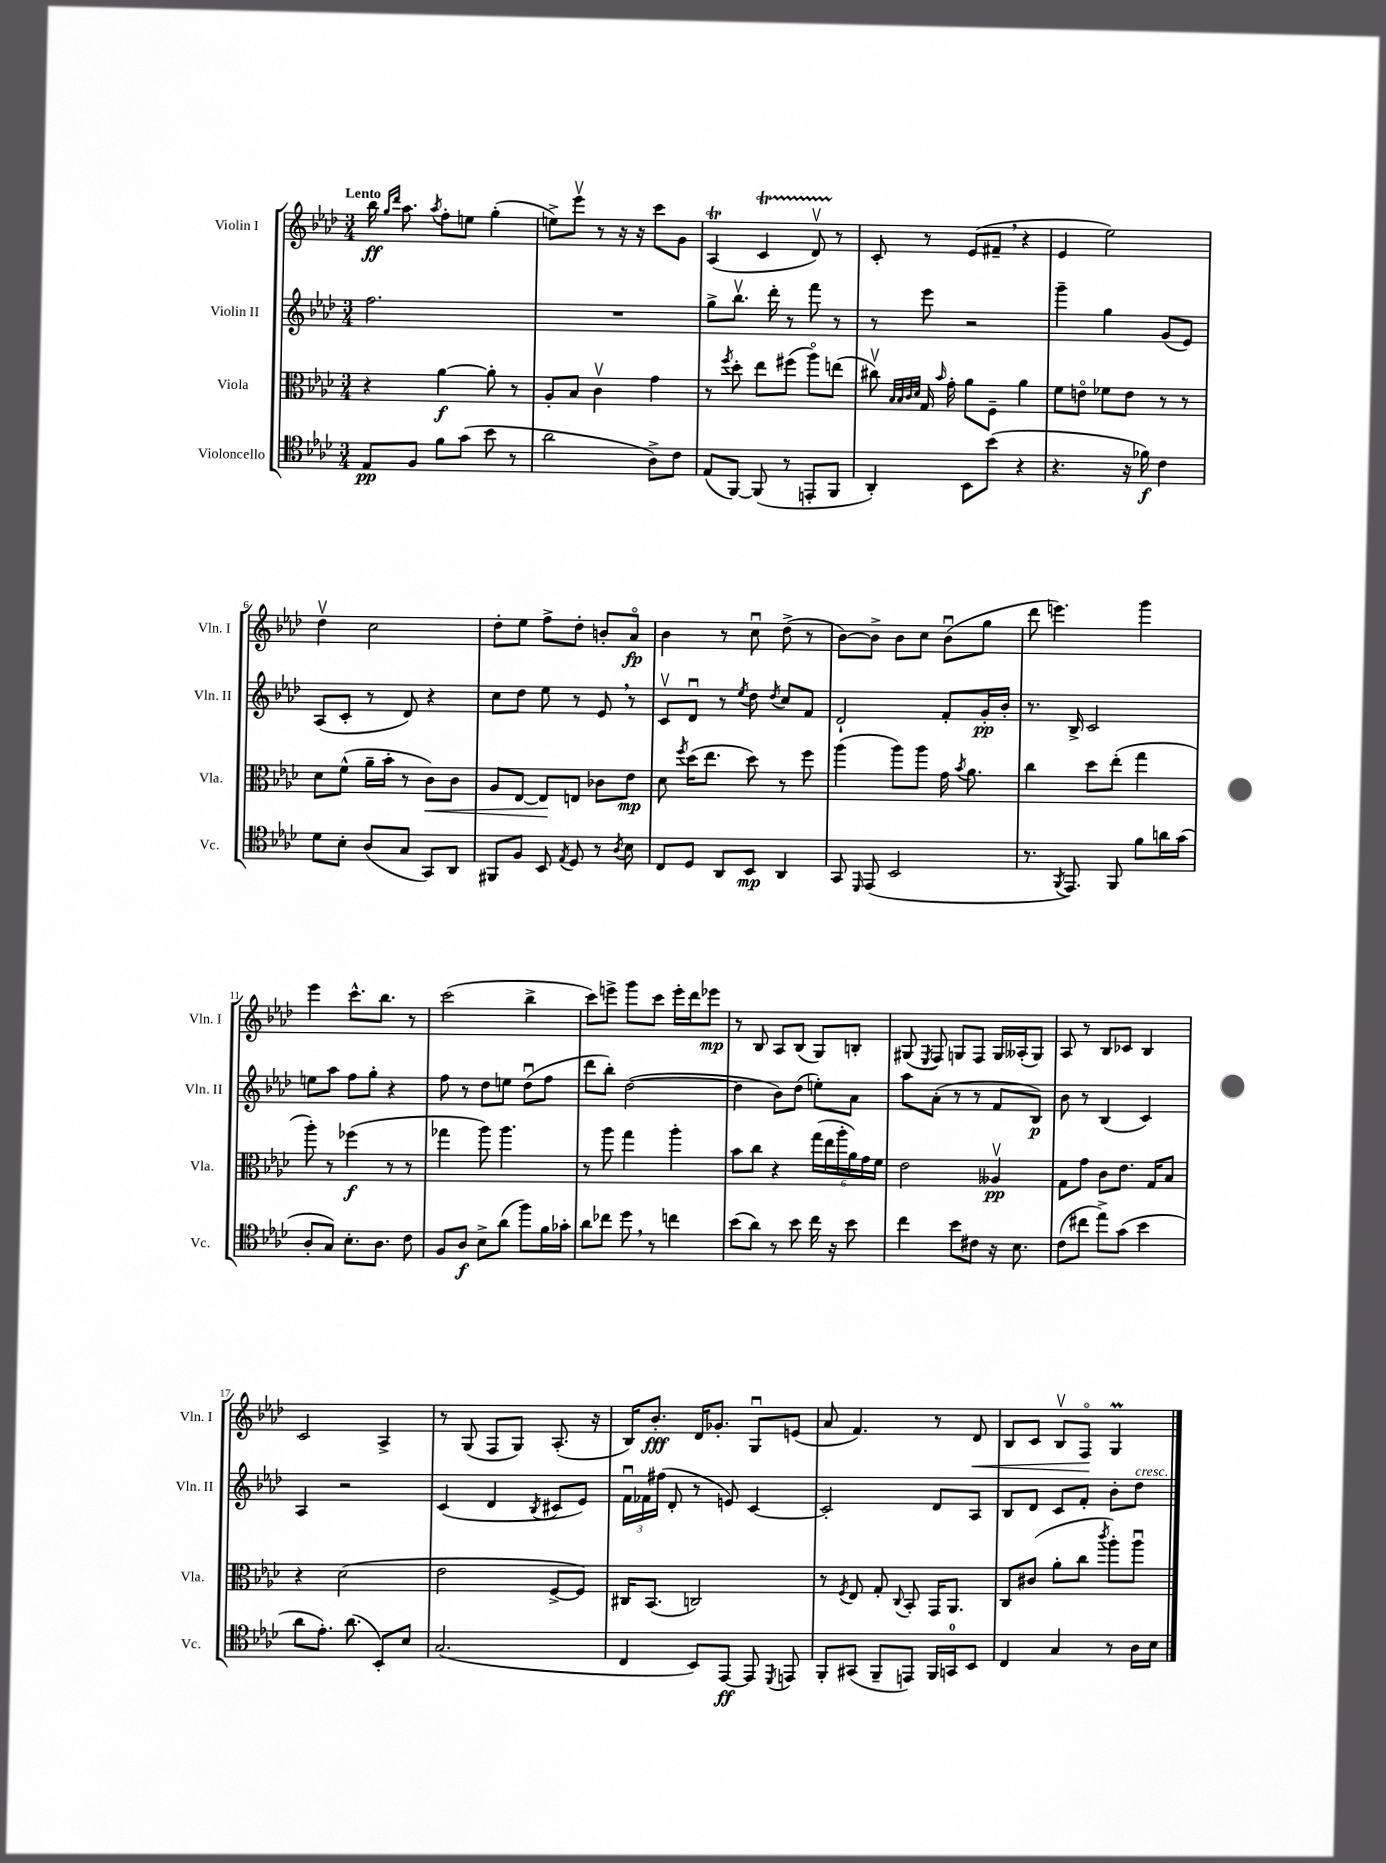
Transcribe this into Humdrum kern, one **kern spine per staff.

**kern	**kern	**kern	**kern
*staff4	*staff3	*staff2	*staff1
*clefC4	*clefC3	*clefG2	*clefG2
*k[b-e-a-d-]	*k[b-e-a-d-]	*k[b-e-a-d-]	*k[b-e-a-d-]
*M3/4	*M3/4	*M3/4	*M3/4
8E-	4r	2.ff	16bb-
.	.	.	16qqgg
.	.	.	16qqddd-
.	.	.	8.aa-
8F	.	.	.
.	.	.	8qaa-
8f	[4a-	.	8ff'
(8g	.	.	8ee
8b-	8a-']	.	(4gg'
8r	8r	.	.
=	=	=	=
2a-	8A-'	2.r	8ee^)
.	8B-	.	8eee-v
.	4cv	.	8r
.	.	.	16r
.	.	.	16r
8A-^)	4g	.	8ccc
8c	.	.	8g
=	=	=	=
(8E-	8r	8gg^	(4A-
.	8qff	.	.
[8FF)	8dd-'	8.bb-v	.
(8FF]	8ee-	.	4c
.	.	16ddd-'	.
8r	(8ff#	8r	.
8EE'	8aa-o)	8fff	8d-v)
8FF	(8ee	8r	8r
=	=	=	=
4AA-')	8cc#v)	8r	8c'
.	32qqB-	.	.
.	32qqB-	.	.
.	32qqc	.	.
.	32qqd-	.	.
.	16G	8eee-	8r
.	16qqb-	.	.
.	16g'	.	.
8BB-	8a-	2r	(8e-
(8b-	8F~	.	8f#~
4r	4a-	.	4r
=	=	=	=
4.r	8f	4ggg~	4e-
.	8eo	.	.
.	8f-	4gg	2ee-)
16r	8e	.	.
16f-)	.	.	.
4c	8r	(8g	.
.	8r	8e-)	.
=	=	=	=
8d-	8d-	(8A-	4dd-v
8B-'	(8f^^	8c'	.
(8A-	16a-~	8r	2cc
.	16b-'	.	.
8G	8r	8d-)	.
8GG)	8c)	4r	.
8AA-	8c	.	.
=	=	=	=
8FF#	8A-	8cc	8dd-'
8F	[8E-	8dd-	8ee-
8BB-	8E-]	8ee-	8ff^
8qE-	.	.	.
8D-	8E	8r	8dd-'
8r	8c-	8e-	8b'
8qA-	.	.	.
8B-	8e-	8r	8a-o
=	=	=	=
8C	8d-	8cv	4b-
.	8qff	.	.
8D-	(16dd-	8d-u	.
.	8.ee-	.	.
8AA-	.	8r	8r
.	.	8qee-	.
8BB-	8dd-)	8dd-	8ccu
.	.	8qdd-	.
4AA-	8r	8cc	(8dd-^
.	8ff	8f	8r
=	=	=	=
8GG	(4aa-	2d-`	[8b-)
16qqDD-	.	.	.
(8EE-	.	.	8b-^]
2BB-	8aa-)	.	8b-
.	8aa-	.	8cc
.	16g	8f'	(8b-u
.	8qb-	.	.
.	8.a-	.	.
.	.	16g'	8gg
.	.	16b-'	.
=	=	=	=
8.r	4cc	8.r	8ddd-
.	.	.	4.eee)
8qFF	.	.	.
8.EE-)	.	16B-^	.
.	8dd-	2c	.
8FF	(8ee-'	.	.
8f	4gg	.	4ggg
16a	.	.	.
(16g	.	.	.
=	=	=	=
8A-'	8aa-')	8ee	4eee-
8G)	8r	8aa-	.
8.B-'	(4ff-	8ff	8.ccc^^
.	.	8gg'	.
8.A-	.	.	8.bb-
.	8r	4r	.
8c	8r	.	8r
=	=	=	=
8F	4gg-	8ff	(2ccc
8A-	.	8r	.
8B-^	8aa-)	8dd-	.
(8a-	4.aa-	8ee	.
8ff)	.	(8dd-u	4bb-^
16f	.	8ff	.
16g-'	.	.	.
=	=	=	=
8a-	8r	8ddd-	8ccc)
8cc-	8aa-	8bb-')	8eee^
8dd-	4gg	([2dd-	8ggg
8r	.	.	8ccc
4cc	4aa-'	.	16eee'
.	.	.	16ddd-
.	.	.	8eee-
=	=	=	=
(8b-	8b-	4dd-]	8r
8a-)	8cc	.	8B-
8r	4r	8b-)	8A-
8b-	.	(8dd-	(8B-
16cc	(24gg	8ee')	8G)
.	24ee-	.	.
16r	.	.	.
.	24aa-'	.	.
8b-	24a-)	8a-	8B'
.	24g	.	.
.	24f	.	.
=	=	=	=
4cc	2e-	8aa-	(8G#
.	.	.	8qE-
.	.	(8a-'	8F)
8b-	.	8r	8G
8c#	.	8r	8F
16r	4A--v	8f	16G
8.B-	.	.	(16A--'
.	.	8B-)	8G)
=	=	=	=
(8c	8G	8b-	8A-
8cc#	8g	8r	8r
8ee-^)	8c	(4B-	8B-
(8g	8.e-	.	8c-
4b-	.	4c)	4B-
.	16G	.	.
.	8B-	.	.
=	=	=	=
8a-	4r	4A-	2c
8.e-')	.	.	.
.	(2d-	2r	.
(8.a-	.	.	.
8BB-')	.	.	4A-^
8B-	.	.	.
=	=	=	=
(2.G	2e-	(4c	8r
.	.	.	(8G
.	.	4d-	8F
.	.	.	8G)
.	.	8qB-	.
.	[8F^	8c#	(8.A-'
.	8F])	8e-)	.
.	.	.	16r
=	=	=	=
4C	16C#	24fu	16B-)
.	.	24f-	.
.	(8.BB-	.	8.b-'
.	.	(24ff#	.
.	.	8d-'	.
8BB-)	2C)	8r	16d-
.	.	.	8.g-'
[8EE-	.	8e)	.
8EE-]	.	[4c	8Gu
8qDD-	.	.	.
8EE	.	.	(8e
=	=	=	=
8FF'	8r	2c']	8a-
.	8qF	.	.
(8GG#	8E-	.	4.f)
8FF~	8G'	.	.
.	8qqC	.	.
8EE)	8BB-'	.	.
16FF	16GG	8d-	8r
16GG	8.AA-	.	.
8BB-	.	8A-	8d-
=	=	=	=
4C	8C	8B-	8B-
.	(8c#	8d-	8c
4G	8a-'	8c	8B-v
.	8cc	8f'	8Fo
.	8qccc	.	.
8r	8aa-')	8b-'	4G
16A-	8aa-u	8dd-	.
16B-	.	.	.
==	==	==	==
*-	*-	*-	*-
